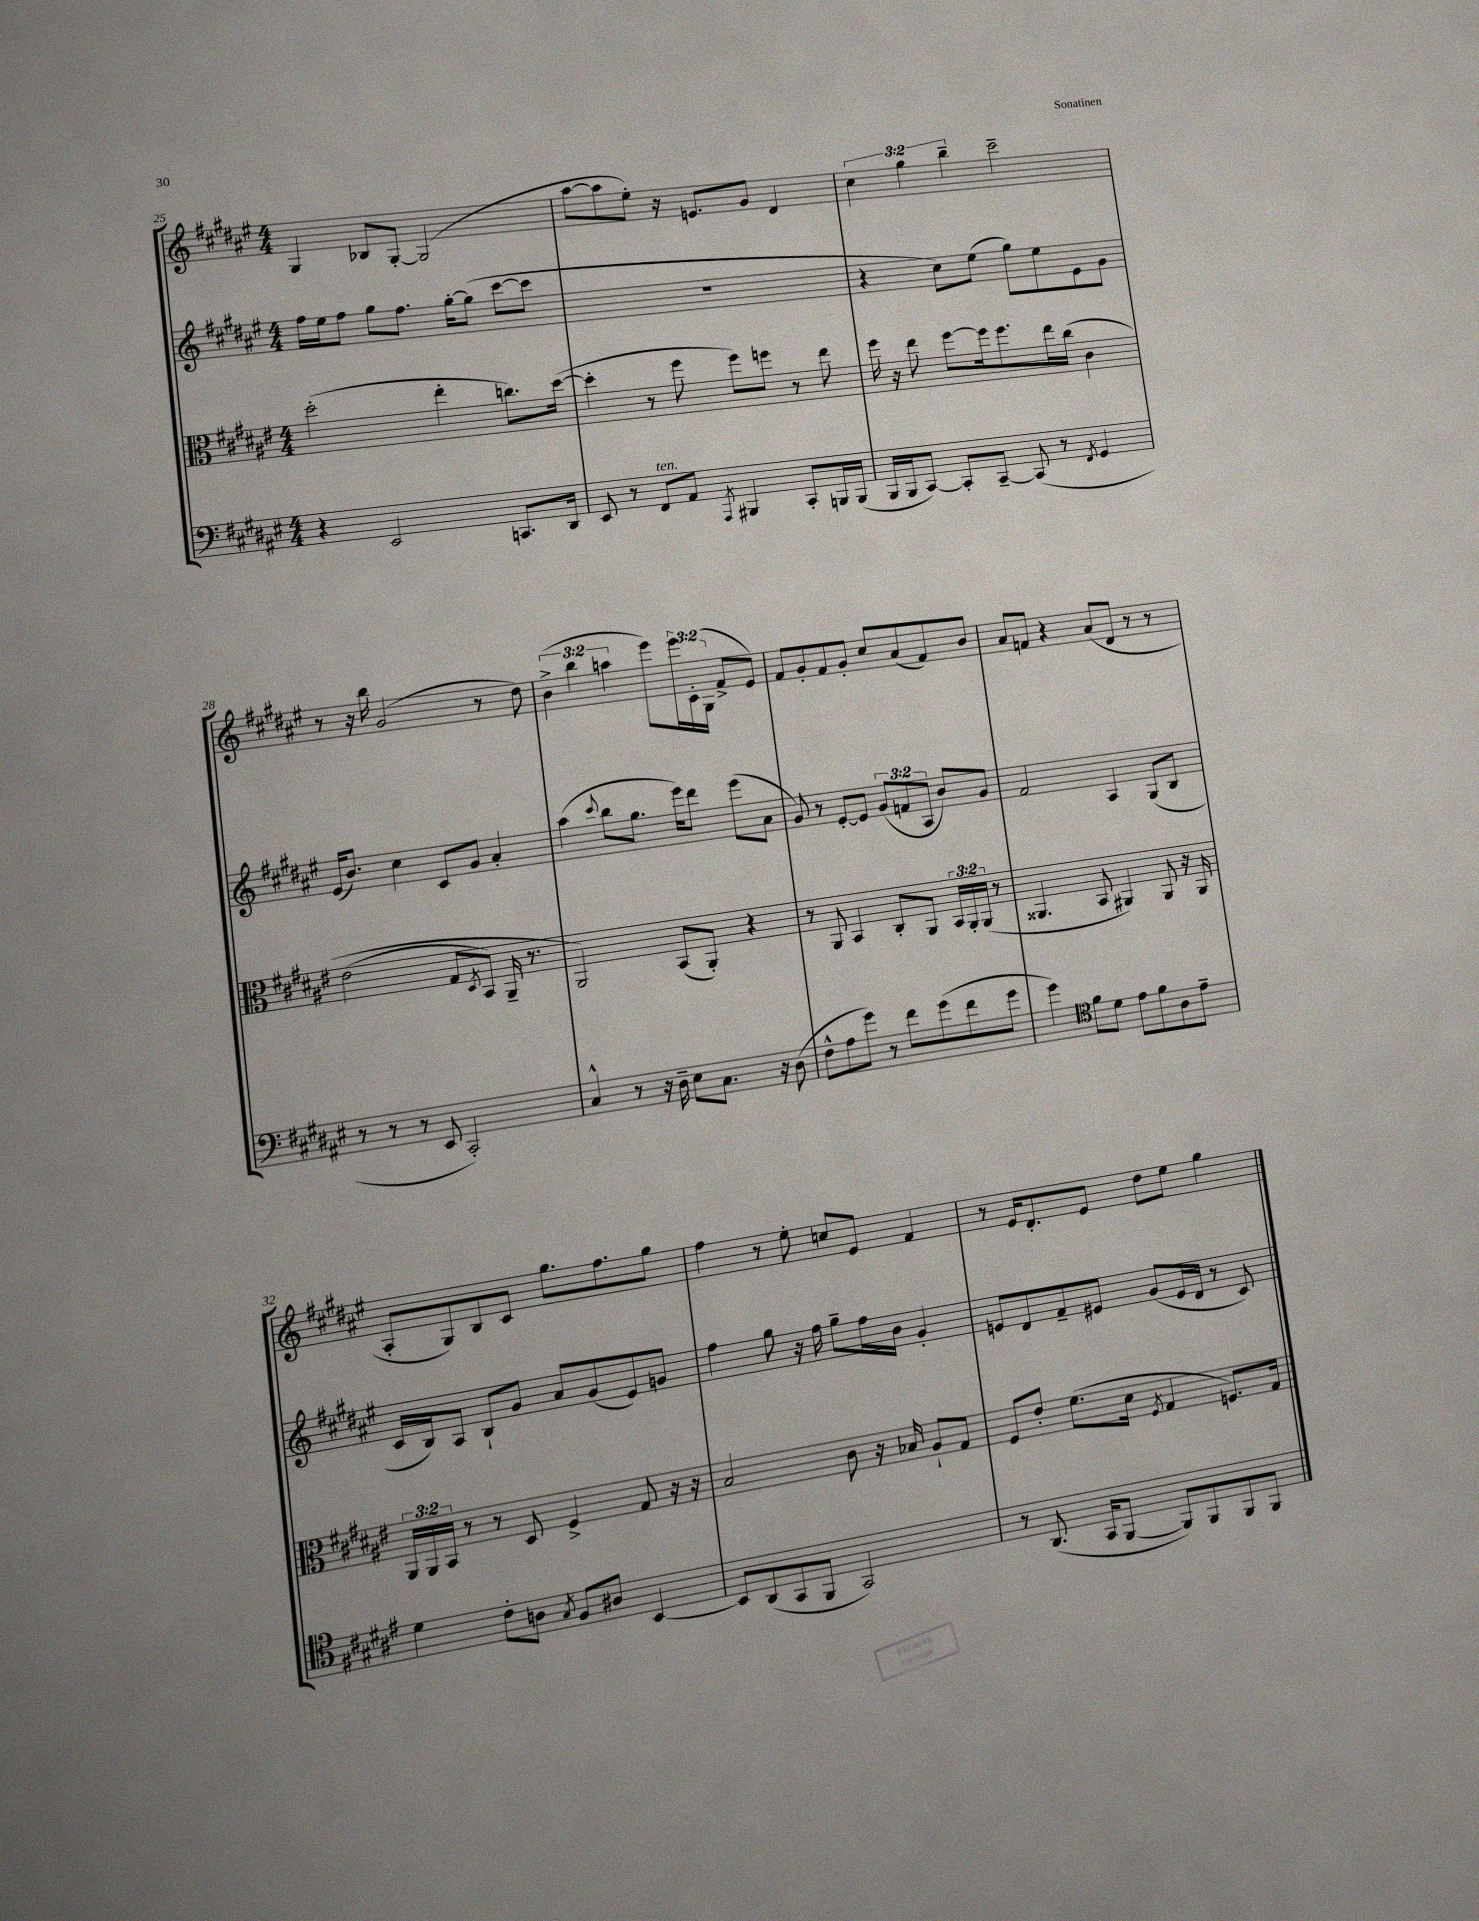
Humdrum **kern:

**kern	**kern	**kern	**kern
*part4	*part3	*part2	*part1
*staff4	*staff3	*staff2	*staff1
*clefF4	*clefC3	*clefG2	*clefG2
*k[f#c#g#d#a#e#]	*k[f#c#g#d#a#e#]	*k[f#c#g#d#a#e#]	*k[f#c#g#d#a#e#]
*M4/4	*M4/4	*M4/4	*M4/4
=25	=25	=25	=25
4r	(2dd#'\	16ff#\LL	4G#/
.	.	16ee#\J	.
.	.	8ff#\J	.
2EE#/	.	8gg#\L	8B-X/L
.	.	8.ff#\J	[8G#'/J
.	4ee#'\	.	(2G#/]
.	.	[16gg#'\KL	.
.	.	(8gg#\J]	.
8.CCn/L	8.ccn\L)	[8ccc#\L	.
.	.	8ccc#\J]	.
16DD#/Jk	([16dd#\Jk	.	.
=26	=26	=26	=26
8EE#/	4dd#'\]	1r	[8aa#\L
8r	.	.	8aa#\]
!LO:TX:a:i:t=ten.	!	!	!
8FF#/L	8r	.	8ee#'\J)
8AA#/J	8ff#\	.	16r
.	.	.	8.en/L
8qAAA#/	.	.	.
4BBB#X/	8ff#\L)	.	.
.	8ffn\J	.	8g#/J
8CC#'/L	8r	.	4d#/
16BBBn/L	8ee#\	.	.
(16BBB/JJ	.	.	.
=27	=27	=27	=27
16BBB/LL	16ff#\	4r	6cc#\
16BBB/J	16r	.	.
[8CC#/J)	8ee#\	.	.
.	.	.	6gg#\
8CC#'/L]	[8ff#\L	8cc#\L)	.
.	.	.	6bb~\
[8CC#~/J	16ff#\k]	(8ee#\J	.
.	8.ff#\	.	.
(8CC#/]	.	8gg#\L)	2ccc#~\
8r	16ee#\L	8ee#\	.
.	(16cc#\JJ	.	.
8qFF#/	.	.	.
4GG#/	4c#\	8e#\	.
.	.	8g#\J	.
!!LO:LB:g=z
=28	=28	=28	=28
8r	(2e#\	(16e#/KL	8r
.	.	8.b/J)	.
8r	.	.	16r
.	.	.	16bb\
8r	.	4cc#\	(2g#/
8EE#/	.	.	.
2CC#'/)	8G#/L	8c#/L	.
.	8qD#/	.	.
.	8BB/J)	8g#/J	.
.	16AA#~/	4a#'/	8r
.	8.r	.	.
.	.	.	8dd#\)
=29	=29	=29	=29
4C#^^/	2AA#/)	(4aa#\	(6b^\
.	.	.	6bb\
.	.	8qqccc#/	.
8r	.	8bb\L	.
.	.	.	6aan\
16r	.	8.gg#\J	.
16D#~\	.	.	.
8E#\L	(8BB/L	.	8eee#\L)
.	.	16eee#\KL)	.
8.C#\J	8AA#'/J)	8ddd#\J	24eee#\L
.	.	.	24c#'\
.	.	.	(24G#\JJ
.	4r	(8eee#\L	8f#^/L
16r	.	.	.
(8D#\	.	8a#\J	8e#/J)
=30	=30	=30	=30
8F#^^\L	8r	8g#/)	8f#/L
8A#\	8AA#/	8r	8g#'/
8g#\J)	4BB/	[8e#'/L	8f#/
8r	.	8e#/J]	8g#'/J
8f#\L	8C#'/L	(12g#/L	8cc#/L
.	.	12fn/	.
(8g#\	8AA#/J	.	(8a#/
.	.	12A#/J	.
8f#\	24BB/LL	8b/L)	8f#/)
.	24AA#'/	.	.
.	(24AA#/JJ	.	.
8g#\J	8r	8g#/J	8b/J
=31	=31	=31	=31
4g#\)	4.AA##X/	2f#/	8a#/L
.	.	.	8fn/J
*clefC4	*	*	*
8f#\L	.	.	4r
8d#\J	8BB/	.	.
8e#\L	4AA#X/)	4A#/	(8a#/L
8f#\	.	.	8d#/J
8A#\	8AA#/	(8G#/L	8r
8e#~\J	16r	8B/J	8r
.	16AA#/	.	.
!!LO:LB:g=z
=32	=32	=32	=32
4d#\	24AA#/LL	16c#/LL	8A#'/L
.	24AA#/	.	.
.	.	16B/J)	.
.	24BB/JJ	.	.
.	8r	8A#/J	8G#/)
8c#'\L	8r	8B`/L	8B/
8An\J	8D#/	8g#/J	8c#/J
8qG#/	.	.	.
8F#/L	4F#^/	8a#/L	8.gg#\L
8A#X/J	.	(8g#/	.
.	.	.	8.ff#\
[4BB/	8G#/	8e#/)	.
.	16r	8gn/J	8gg#\J
.	16r	.	.
=33	=33	=33	=33
8BB/L]	2B/	4ff#\	4ff#\
(8AA#/	.	.	.
8GG#/	.	8gg#\	8r
8FF#/J	.	16r	8ee#'\
.	.	16ff#\	.
2GG#/)	8c#\	8gg#~\L	8ccn/L
.	16r	16ff#\L	8e#/J
.	16B-X/	16b\JJ	.
.	8A#`/L	4g#'/	4f#/
.	8G#/J	.	.
=34	=34	=34	=34
8r	8F#/L	8en/L	8r
(8.AA#/	8e#'/J	8d#/	16e#/KL
.	.	.	8.d#'/
.	(8.f#\L	8f#~/	.
16GG#/KL	.	.	.
[8FF#/J	.	8e#X/J	8e#/J
.	16d#\Jk	.	.
.	8qF#/	.	.
8FF#/L])	4G#/	(8g#/L	8dd#\L
8FF#/	.	16e#/L	8ee#\J
.	.	16d#/JJ	.
8FF#/	8.Fn/L)	8r	4gg#\
8FF#/J	.	8c#/)	.
.	16G#/Jk	.	.
==	==	==	==
*-	*-	*-	*-
